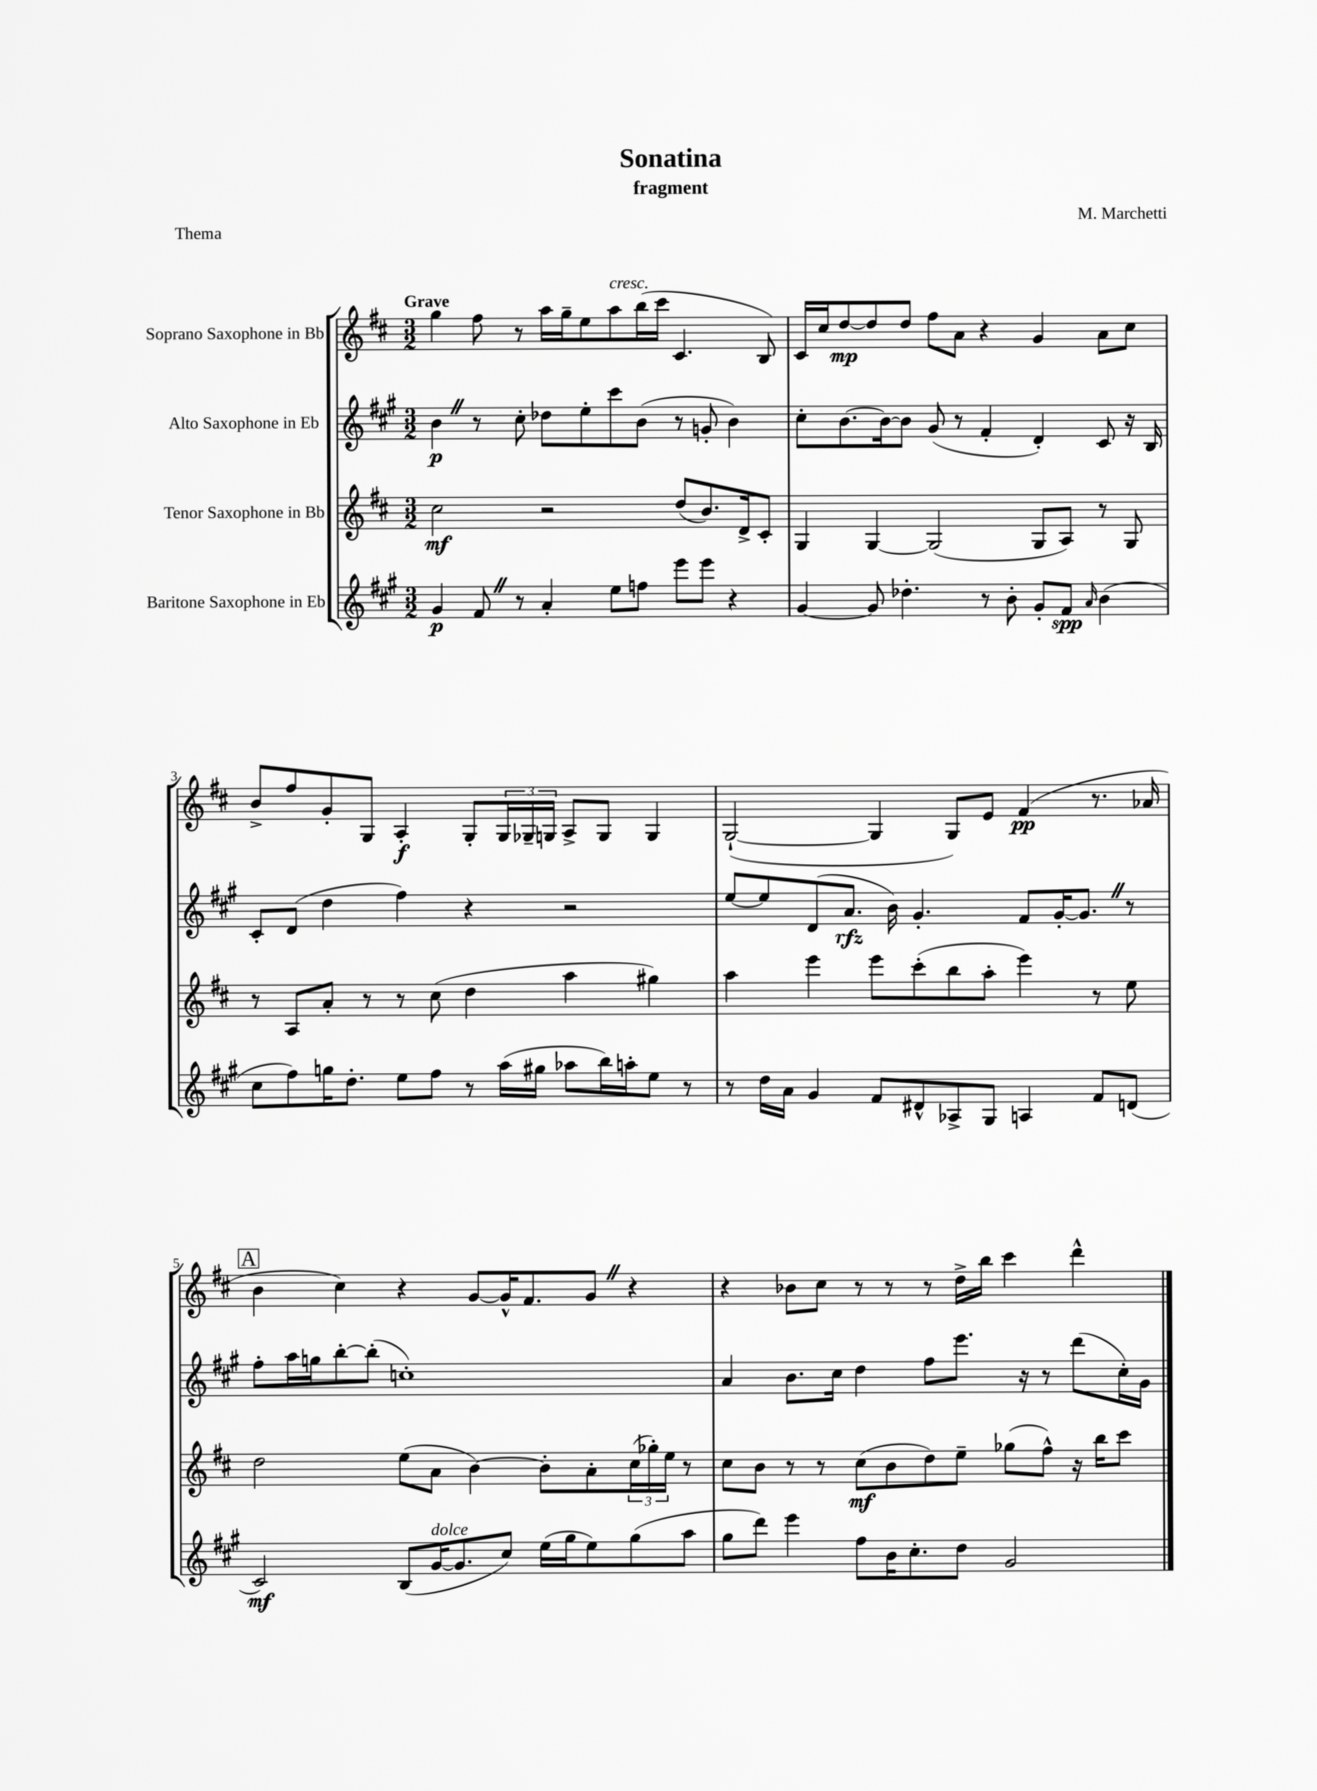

**kern	**dynam	**kern	**dynam	**kern	**dynam	**kern	**dynam
*part4	*part4	*part3	*part3	*part2	*part2	*part1	*part1
*staff4	*staff4	*staff3	*staff3	*staff2	*staff2	*staff1	*staff1
*I"Baritone Saxophone in Eb	*	*I"Tenor Saxophone in Bb	*	*I"Alto Saxophone in Eb	*	*I"Soprano Saxophone in Bb	*
*clefG2	*	*clefG2	*	*clefG2	*	*clefG2	*
*k[f#c#g#]	*	*k[f#c#]	*	*k[f#c#g#]	*	*k[f#c#]	*
*M3/2	*	*M3/2	*	*M3/2	*	*M3/2	*
=1	=1	=1	=1	=1	=1	=1	=1
!	!	!	!	!	!	!LO:TX:a:B:t=Grave	!
4g#/	p	2cc#\	mf	4bZ\	p	4gg\	.
8f#Z/	.	.	.	8r	.	8ff#\	.
8r	.	.	.	8cc#'\	.	8r	.
4a'/	.	2r	.	8dd-X\L	.	16aa\LL	.
.	.	.	.	.	.	16gg~\J	.
.	.	.	.	8ee'\	.	8ee\	.
!	!	!	!	!	!	!LO:TX:a:i:t=cresc.	!
8ee\L	.	.	.	8ccc#\	.	8aa\	.
8ffn\J	.	.	.	(8b\J	.	(16bb\L	.
.	.	.	.	.	.	16ccc#\JJ	.
8eee\L	.	(8dd/L	.	8r	.	4.c#/	.
8eee\J	.	8.b/)	.	8gn'/	.	.	.
4r	.	.	.	4b\)	.	.	.
.	.	16d^/k	.	.	.	.	.
.	.	8c#'/J	.	.	.	8B/)	.
=2	=2	=2	=2	=2	=2	=2	=2
[4g#/	.	4G/	.	8cc#'\L	.	16c#/LL	.
.	.	.	.	.	.	16cc#/J	.
.	.	.	.	[8.b\	.	[8dd/	mp
8g#/]	.	[4G/	.	.	.	8dd/]	.
.	.	.	.	16b\k_	.	.	.
4.dd-X'\	.	.	.	8b\J]	.	8dd/J	.
.	.	(2G/]	.	(8g#/	.	8ff#\L	.
.	.	.	.	8r	.	8a\J	.
8r	.	.	.	4f#'/	.	4r	.
8b'\	.	.	.	.	.	.	.
8g#'/L	.	8G/L	.	4d'/)	.	4g/	.
8f#/J	spp	8A/J)	.	.	.	.	.
16qqa/	.	.	.	.	.	.	.
(4b\	.	8r	.	8c#/	.	8a\L	.
.	.	8G/	.	16r	.	8cc#\J	.
.	.	.	.	16B/	.	.	.
!!LO:LB:g=z
=3	=3	=3	=3	=3	=3	=3	=3
8cc#\L	.	8r	.	8c#'/L	.	8b^/L	.
8ff#\)	.	8A/L	.	(8d/J	.	8ff#/	.
16ggn\K	.	8a'/J	.	4dd\	.	8g'/	.
8.dd'\J	.	.	.	.	.	.	.
.	.	8r	.	.	.	8G/J	.
8ee\L	.	8r	.	4ff#\)	.	4A'/	f
8ff#\J	.	(8cc#\	.	.	.	.	.
8r	.	4dd\	.	4r	.	8G'/L	.
(16aa\LL	.	.	.	.	.	24G/L	.
.	.	.	.	.	.	24G-X~/	.
16gg#X\JJ	.	.	.	.	.	.	.
.	.	.	.	.	.	24Gn/JJ	.
8aa-X\L	.	4aa\	.	2r	.	8A^/L	.
16bb\L)	.	.	.	.	.	8G/J	.
16aan'\J	.	.	.	.	.	.	.
8ee\J	.	4gg#X\)	.	.	.	4G/	.
8r	.	.	.	.	.	.	.
=4	=4	=4	=4	=4	=4	=4	=4
8r	.	4aa\	.	[8ee/L	.	([2G`/	.
16dd\LL	.	.	.	8ee/]	.	.	.
16a\JJ	.	.	.	.	.	.	.
4g#/	.	4eee\	.	(8d/	.	.	.
.	.	.	.	8.a/J	rfz	.	.
8f#/L	.	8eee\L	.	.	.	4G/]	.
.	.	.	.	16b\)	.	.	.
8d#X^^/	.	(8ccc#'\	.	4.g#'/	.	.	.
8A-X^/	.	8bb\	.	.	.	8G/L)	.
8G#/J	.	8aa'\J	.	.	.	8e/J	.
4An/	.	4eee\)	.	8f#/L	.	(4f#/	pp
.	.	.	.	[16g#'/K	.	.	.
.	.	.	.	8.g#Z/J]	.	.	.
8f#/L	.	8r	.	.	.	8.r	.
(8dn/J	.	8ee\	.	8r	.	.	.
.	.	.	.	.	.	16a-X/	.
!!LO:LB:g=z
!!LO:REH:place=s1:t=A
=5	=5	=5	=5	=5	=5	=5	=5
2c#/)	mf	2dd\	.	8ff#'\L	.	4b\	.
.	.	.	.	16aa\L	.	.	.
.	.	.	.	16ggn\J	.	.	.
.	.	.	.	[8bb'\	.	4cc#\)	.
.	.	.	.	(8bb'\J]	.	.	.
(8B/L	.	(8ee\L	.	1ccn')	.	4r	.
!LO:TX:a:i:t=dolce	!	!	!	!	!	!	!
[16g#/K	.	8a\J	.	.	.	.	.
8.g#/]	.	.	.	.	.	.	.
.	.	[4b\)	.	.	.	[8g/L	.
8cc#/J)	.	.	.	.	.	16g^^/K]	.
.	.	.	.	.	.	8.f#/	.
(16ee\LL	.	8b'\L]	.	.	.	.	.
16gg#\J	.	.	.	.	.	.	.
8ee\)	.	8a'\	.	.	.	8gZ/J	.
(8gg#\	.	(24cc#\L	.	.	.	4r	.
.	.	24gg-X'\)	.	.	.	.	.
.	.	24ee\JJ	.	.	.	.	.
8aa\J	.	8r	.	.	.	.	.
=6	=6	=6	=6	=6	=6	=6	=6
8gg#\L	.	8cc#\L	.	4a/	.	4r	.
8ddd\J)	.	8b\J	.	.	.	.	.
4eee\	.	8r	.	8.b\L	.	8b-X\L	.
.	.	8r	.	.	.	8cc#\J	.
.	.	.	.	16cc#\Jk	.	.	.
8ff#\L	.	(8cc#\L	mf	4dd\	.	8r	.
16b\K	.	8b\	.	.	.	8r	.
8.cc#'\	.	.	.	.	.	.	.
.	.	8dd\)	.	8ff#\L	.	8r	.
8dd\J	.	8ee~\J	.	8.eee\J	.	16dd^\LL	.
.	.	.	.	.	.	16bb\JJ	.
2g#/	.	(8gg-X\L	.	.	.	4ccc#\	.
.	.	.	.	16r	.	.	.
.	.	8ff#^^\J)	.	8r	.	.	.
.	.	16r	.	(8ddd\L	.	4ddd^^\	.
.	.	16bb\KL	.	.	.	.	.
.	.	8ccc#\J	.	16cc#'\L)	.	.	.
.	.	.	.	16g#\JJ	.	.	.
==	==	==	==	==	==	==	==
*-	*-	*-	*-	*-	*-	*-	*-
